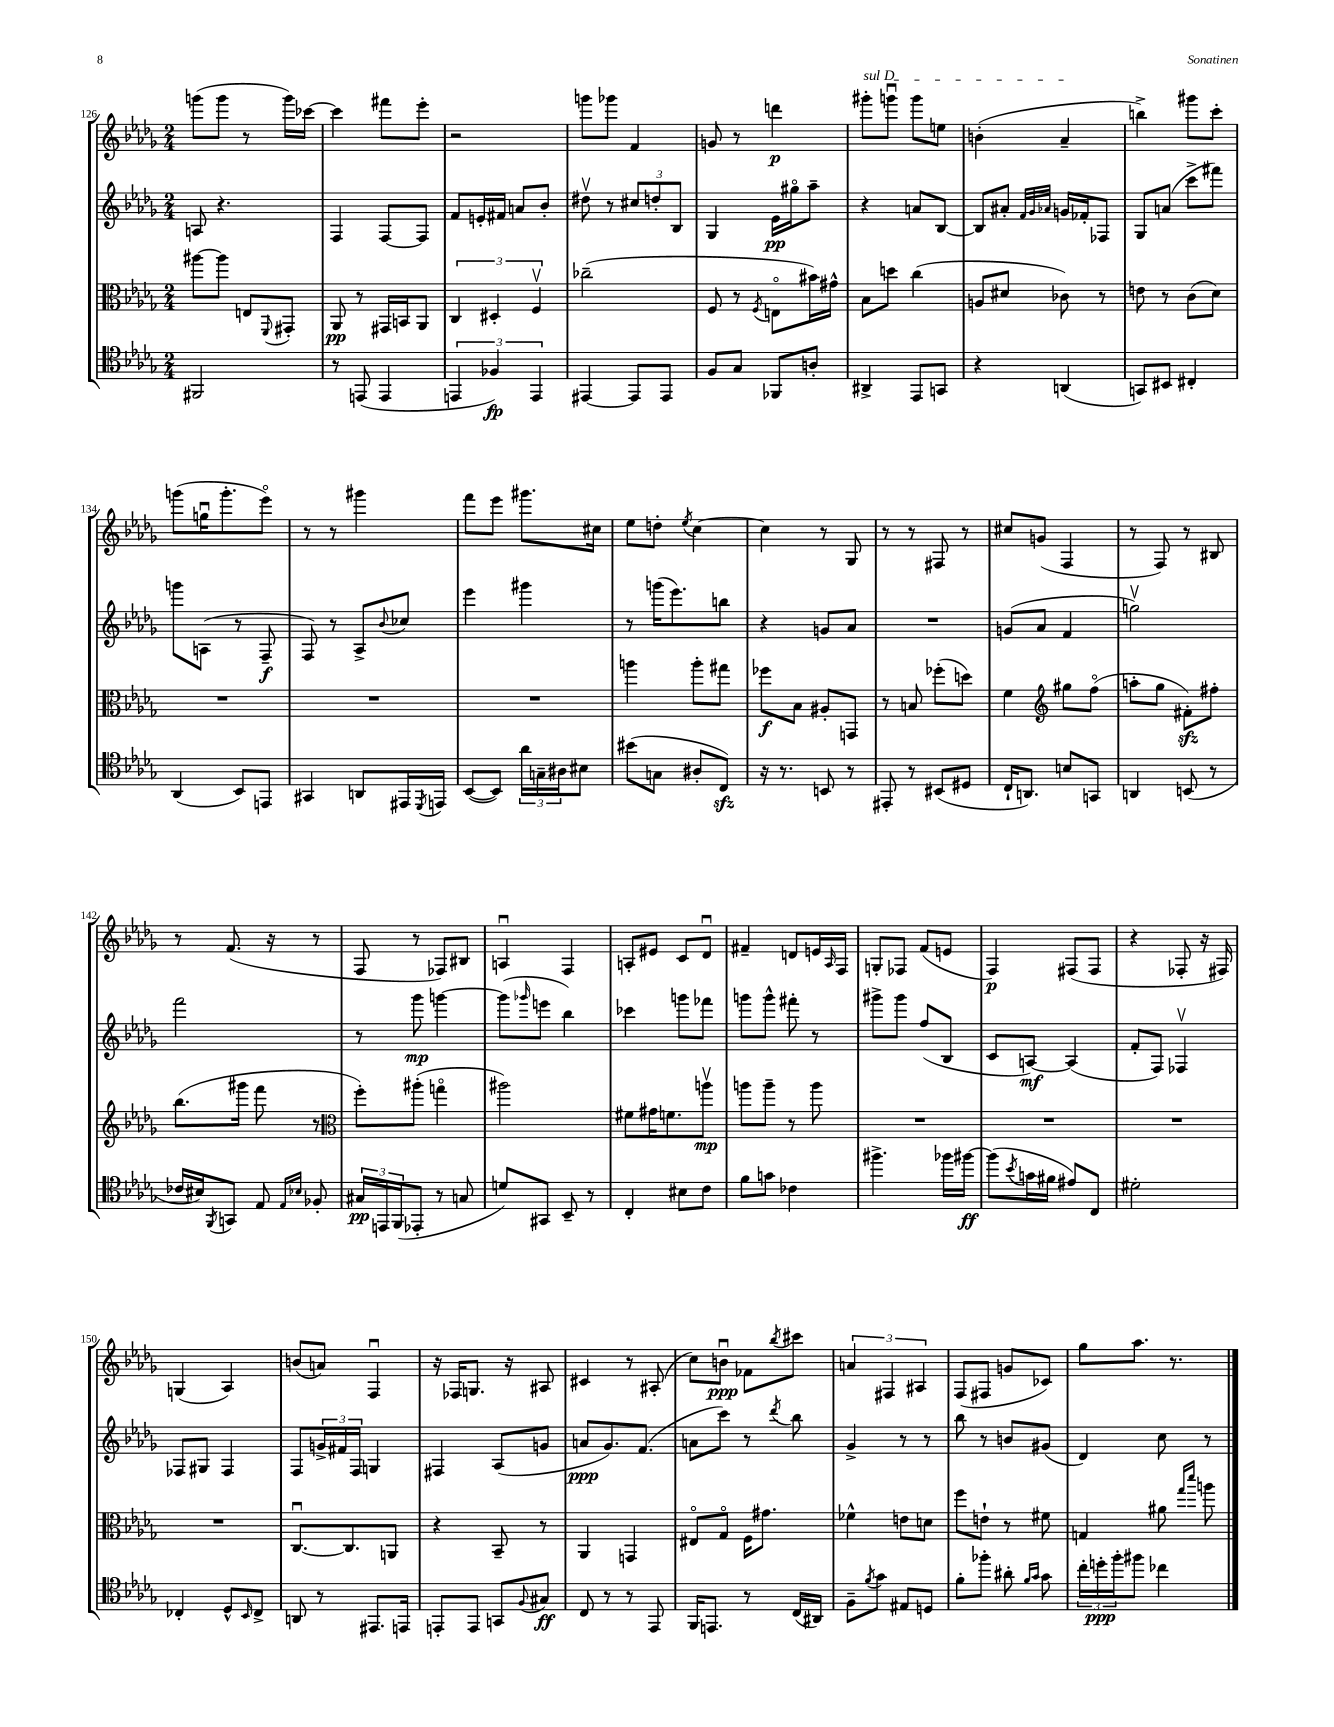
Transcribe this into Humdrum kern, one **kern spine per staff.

**kern	**kern	**kern	**kern
*staff4	*staff3	*staff2	*staff1
*clefC4	*clefC3	*clefG2	*clefG2
*k[b-e-a-d-g-]	*k[b-e-a-d-g-]	*k[b-e-a-d-g-]	*k[b-e-a-d-g-]
*M2/4	*M2/4	*M2/4	*M2/4
2FF#	[8aa#	8A	(8ggg
.	8aa#]	4.r	8ggg
.	8E	.	8r
.	8qqFF	.	.
.	8GG#'	.	16ggg)
.	.	.	[16ccc-
=	=	=	=
8r	8AA-	4F	4ccc-]
(8EE	8r	.	.
4EE	16GG#	[8F	8fff#
.	16BB	.	.
.	8AA-	8F]	8eee-'
=	=	=	=
6EE	6C	8f	2r
.	.	16e'	.
6F-)	6D#'	.	.
.	.	16f#	.
.	.	8a	.
6EE	6Fv	.	.
.	.	8b-'	.
=	=	=	=
[4EE#	(2cc-~	8dd#v	8ggg
.	.	8r	8ggg-
8EE#]	.	12cc#	4f
.	.	12dd'	.
8EE#	.	.	.
.	.	12B-	.
=	=	=	=
8F	8F	4G-	8g
8G-	8r	.	8r
.	8qF	.	.
8FF-	8Eo	16e-	4ddd
.	.	16gg#o	.
8A'	16b#)	8aa-~	.
.	16g#^^	.	.
=	=	=	=
4AA#^	8B-	4r	8ggg#'
.	8dd	.	8gggu
8EE-	(4cc	8a	8ggg
8GG	.	[8B-	8ee
=	=	=	=
4r	8A	8B-]	(4b'
.	8d#	8a#'	.
.	.	32qqf	.
.	.	32qqg-	.
.	.	32qqa-	.
(4AA	8c-)	16g	4a-~
.	.	16f-'	.
.	8r	8F-	.
=	=	=	=
8GG)	8e	8G-	4bb^)
8BB#	8r	(8a	.
4C#'	(8c	8ccc^	8ggg#
.	8d-)	8fff#)	8ccc'
=	=	=	=
(4AA-	2r	8ggg	(8ggg
.	.	(8A	16ggu
.	.	.	8.ggg'
8BB-)	.	8r	.
8EE	.	8F~	8eee-o)
=	=	=	=
4GG#	2r	8F)	8r
.	.	8r	8r
8AA	.	8A-^	4ggg#
.	.	8qqb-	.
16EE#	.	8cc-	.
8qDD-	.	.	.
16EE	.	.	.
=	=	=	=
([8BB-	2r	4eee-	8fff
8BB-])	.	.	8eee-
24a-	.	4ggg#	8.ggg#
24G~	.	.	.
24A#	.	.	.
8B#	.	.	.
.	.	.	16cc#
=	=	=	=
(8b#	4aa	8r	8ee-
8G	.	(16ggg	8dd'
.	.	8.eee-)	.
.	.	.	8qee-
8A#'	8aa'	.	[4cc
8C)	8gg#	8bb	.
=	=	=	=
16r	8ff-	4r	4cc]
8.r	.	.	.
.	8B-	.	.
8BB	8A#'	8g	8r
8r	8GG	8a-	8G-
=	=	=	=
8EE#'	8r	2r	8r
8r	8B	.	8r
(8BB#	(8ff-'	.	8F#
8D#	8dd)	.	8r
=	=	=	=
16C`	4f	(8g	8cc#
8.AA)	.	.	.
.	.	8a-	(8g
*	*clefG2	*	*
8B	8gg#	4f	4F
8GG	(8ffo	.	.
=	=	=	=
4AA	8aa'	2ggv)	8r
.	8gg-	.	8F)
(8BB	8f#')	.	8r
8r	8ff#'	.	8B#
=	=	=	=
16c-	(8.bb-	2fff	8r
16B#)	.	.	.
8qFF	.	.	.
8GG	.	.	(8.f
.	16ggg#	.	.
8E-	8fff	.	.
.	.	.	16r
16qqE-	.	.	.
16qqB-	.	.	.
8F-'	8r	.	8r
=	=	=	=
*	*clefC3	*	*
24G#	8ff')	8r	8F
24EE	.	.	.
(24FF	.	.	.
8EE-'	(8aa#'	8ggg-	8r
8r	4ggo	[4ggg	8F-)
8G	.	.	8B#
=	=	=	=
8d)	2aa#)	(8ggg]	4Au
.	.	16qqggg-	.
8GG#	.	8eee	.
8BB-~	.	4bb-)	4F
8r	.	.	.
=	=	=	=
4C'	8f#	4ccc-	8A'
.	16g#	.	8e#
.	8.f	.	.
8B#	.	8ggg	8c
8c	8aav	8fff-	8d-u
=	=	=	=
8f	8aa	8ggg	4f#~
8g	8aa~	8ggg^^	.
4c-	8r	8fff#'	8d
.	8aa	8r	16e
.	.	.	16qqA-
.	.	.	16F
=	=	=	=
4.ff#^	2r	8ggg#^	8G'
.	.	8ggg#	8F-
.	.	(8ff	(8f
16ff-	.	8B-	8e
[16ff#	.	.	.
=	=	=	=
(8ff#]	2r	8c	4F)
8qb-	.	.	.
16g	.	[8A)	.
16f#	.	.	.
8e#)	.	(4A]	(8F#
8C	.	.	8F#
=	=	=	=
2d#'	2r	8f'	4r
.	.	8F)	.
.	.	4F-v	8F-'
.	.	.	16r
.	.	.	16F#)
=	=	=	=
4C-'	2r	8F-	(4G
.	.	8G#	.
8D-^^	.	4F-	4A-)
16qqBB-	.	.	.
8C-^	.	.	.
=	=	=	=
8AA	[8.Cu	8F	(8b
8r	.	24g^	8a)
.	.	24f#	.
.	8.C]	.	.
.	.	24F	.
8.EE#	.	4G	4Fu
.	8AA	.	.
16EE	.	.	.
=	=	=	=
8EE'	4r	4F#	16r
.	.	.	16F-
8EE	.	.	8.G
8GG	8BB-~	(8A-	.
.	.	.	16r
8qqF	.	.	.
8G#	8r	8g	8A#
=	=	=	=
8C	4AA-	8a	4c#
8r	.	8.g-)	.
8r	4GG	.	8r
.	.	(8.f	.
8EE-	.	.	(8A#'
=	=	=	=
16FF	8E#o	8a	8cc)
8.EE	.	.	.
.	8G-o	8ccc)	8bu
8r	16F	8r	8f-
.	8.g#	.	.
.	.	8qddd-	8qbb-
(16C	.	8bb-	8ccc#
16AA#)	.	.	.
=	=	=	=
8F~	4f-^^	4g-^	6a
8qf	.	.	.
8g-	.	.	.
.	.	.	6F#
8E#	8e	8r	.
.	.	.	6A#
8D	8d	8r	.
=	=	=	=
8f'	8ff	8bb-	(8F
8ff-'	8e`	8r	8F#
8a#'	8r	8b	8g
16qqf	.	.	.
16qqg-	.	.	.
8g-	8f#	(8g#	8c-)
=	=	=	=
24cc'	4G	4d-)	8gg-
24dd'	.	.	.
24ff'	.	.	.
8ff#	.	.	8.aa-
4cc-	8a#	8cc	.
.	.	.	8.r
.	16qqgg-	.	.
.	16qqddd-	.	.
.	8aa	8r	.
==	==	==	==
*-	*-	*-	*-
